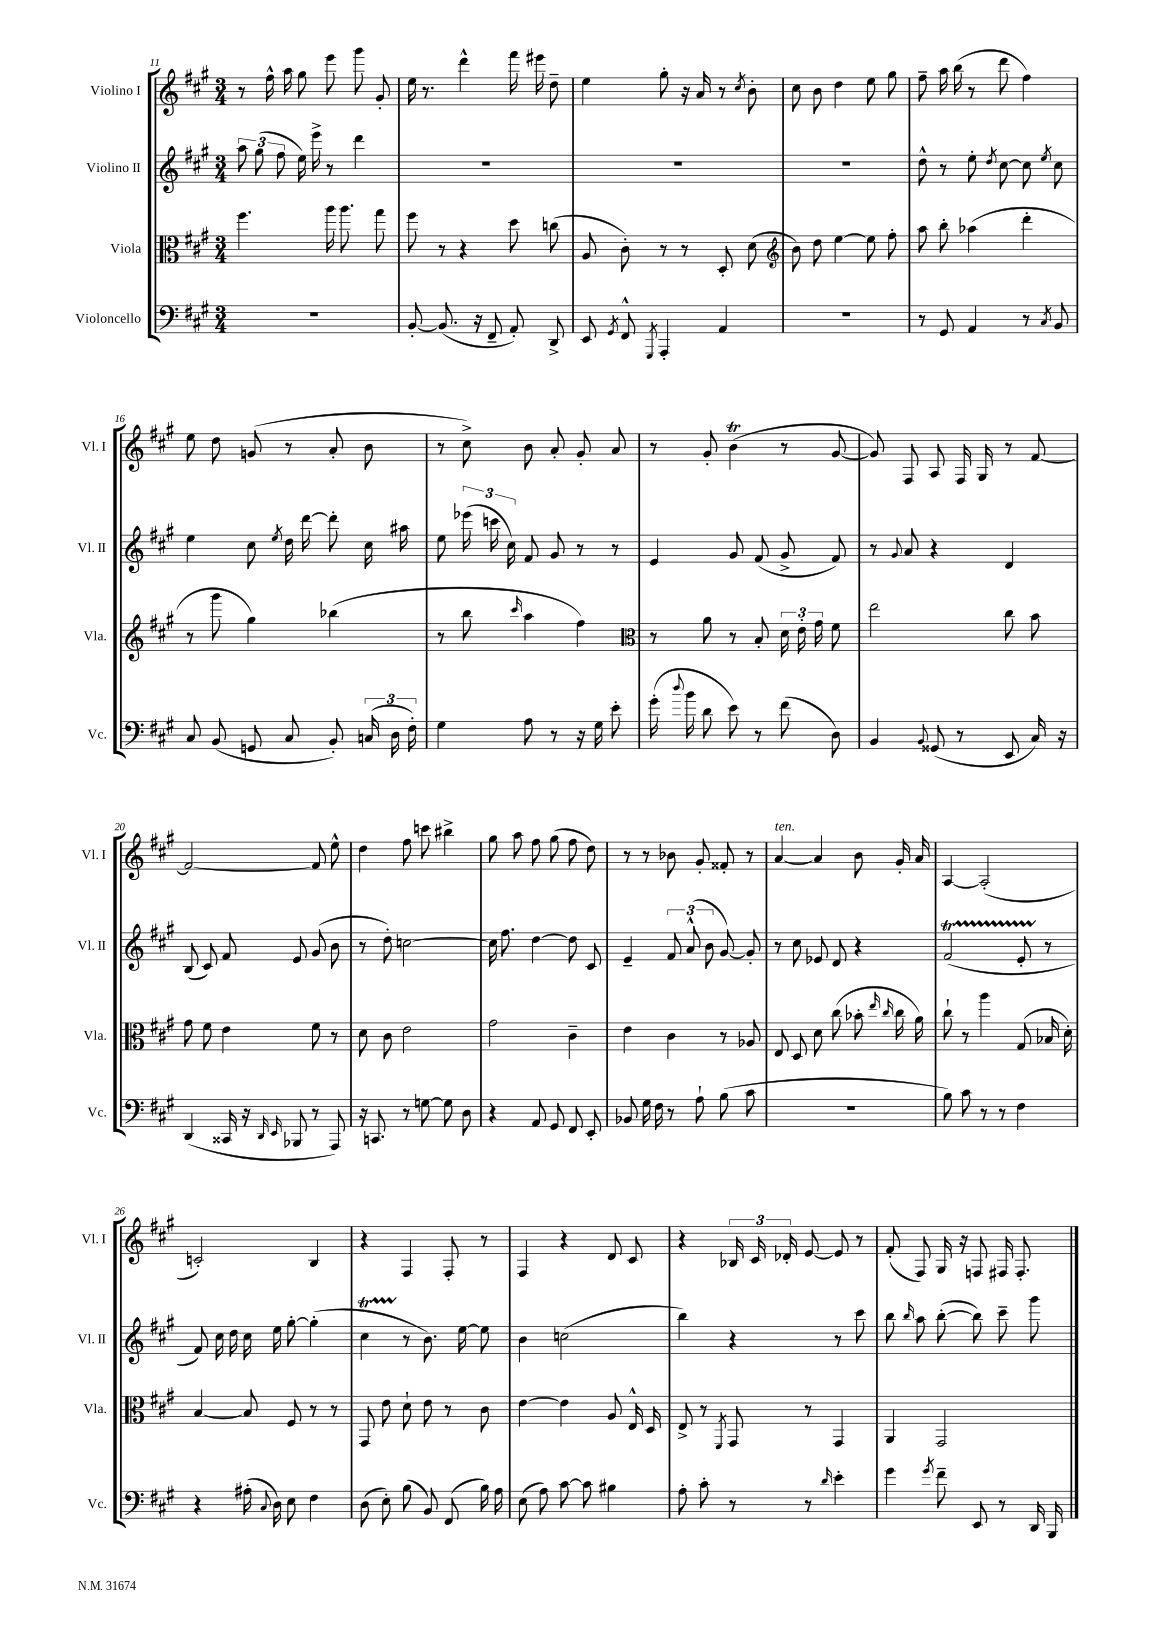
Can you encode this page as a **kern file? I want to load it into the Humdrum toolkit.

**kern	**kern	**kern	**kern
*staff4	*staff3	*staff2	*staff1
*clefF4	*clefC3	*clefG2	*clefG2
*k[f#c#g#]	*k[f#c#g#]	*k[f#c#g#]	*k[f#c#g#]
*M3/4	*M3/4	*M3/4	*M3/4
2.r	4.ff#\	12aa\	8r
.	.	(12gg#\	.
.	.	.	16ff#^^\
.	.	12ff#\	.
.	.	.	16aa\
.	.	16ee\)	8gg#\
.	.	16eee^\	.
.	16aa\	8r	8eee\
.	8.aa\	.	.
.	.	4ddd\	8ggg#\
.	8gg#\	.	8g#'/
=	=	=	=
[8BB'/	8ff#\	2.r	16ee\
.	.	.	8.r
(8.BB/]	8r	.	.
.	4r	.	4ddd^^\
16r	.	.	.
8FF#~/	.	.	.
8AA'/)	8dd\	.	16fff#\
.	.	.	16eee#\
8DD^/	(8cc\	.	8dd~\
=	=	=	=
8EE/	8A/	2.r	4ee\
8qGG#/	.	.	.
8FF#^^/	8c#'\)	.	.
8qGGG#/	.	.	.
4AAA'/	8r	.	8gg#'\
.	8r	.	16r
.	.	.	16a/
4AA/	8D'/	.	8r
.	.	.	8qcc#/
.	(8d\	.	8b'\
=	=	=	=
*	*clefG2	*	*
2.r	8b\)	2.r	8cc#\
.	8dd\	.	8b\
.	[4ee\	.	4dd\
.	8ee\]	.	8ee\
.	8ff#'\	.	8gg#\
=	=	=	=
8r	8aa\	8dd^^\	8ff#~\
8GG#/	8bb'\	8r	16aa\
.	.	.	(16bb\
4AA/	(4aa-\	8ee'\	8r
.	.	8qdd/	.
.	.	[8cc#\	8ddd\
8r	4ddd'\	8cc#\]	4ff#\)
8qC#/	.	8qee/	.
8BB/	.	8cc#\	.
=	=	=	=
8C#/	8r	4ee\	8ee\
(8BB/	8ggg#\	.	8dd\
8GG/	4gg#\)	8cc#\	(8g/
.	.	8qee/	.
8C#/	.	16dd\	8r
.	.	[16ddd\	.
8BB'/)	(4bb-\	8ddd'\]	8a'/
(24C/	.	16cc#\	8b\
24D\	.	.	.
.	.	16aa#\	.
24F#'\)	.	.	.
=	=	=	=
4G#\	8r	8ee\	8r
.	8bb\	(24eee-\	8cc#^\)
.	.	24ccc\	.
.	.	24cc#\)	.
.	16qqccc#/	.	.
8A\	4aa\	8f#/	8b\
8r	.	8g#/	8a'/
16r	4ff#\)	8r	8g#'/
16G#\	.	.	.
8e'\	.	8r	8a/
=	=	=	=
*	*clefC3	*	*
(16g#'\	8r	4e/	8r
8qqdd/	.	.	.
16b\	.	.	.
8d\	8a\	.	8g#'/
8e\)	8r	8g#/	(4b\
8r	8B'/	(8f#/	.
(8f#\	24d\	8g#^/	8r
.	24e'\	.	.
.	24g#\	.	.
8D\)	8f#\	8f#/)	[8g#/
=	=	=	=
4BB/	2ee\	8r	8g#/])
.	.	8qqg#/	.
.	.	8a/	8F#/
8qqBB/	.	.	.
(8GG##/	.	4r	8A/
8r	.	.	16F#/
.	.	.	16G#/
8EE/	8cc#\	4d/	8r
16C#/)	8b\	.	[8f#/
16r	.	.	.
=	=	=	=
(4DD/	8g#\	(8B/	2f#/_
.	8f#\	8c#/)	.
16CC##/	4e\	8f#/	.
16r	.	.	.
16qqDD/	.	.	.
16qqEE/	.	.	.
8BBB-/	.	8e/	.
8r	8f#\	(8g#/	8f#/]
8AAA/)	8r	8b\	8ee^^\
=	=	=	=
16r	8d\	8r	4dd\
8.CC/	.	.	.
.	8c#\	8dd'\)	.
8r	2e\	[2cc\	8ff#\
[8G\	.	.	8ccc\
8G\]	.	.	4bb#^\
8D\	.	.	.
=	=	=	=
4r	2g#\	16cc\]	8gg#\
.	.	8.ff#\	.
.	.	.	8aa\
8AA/	.	[4dd\	8ff#\
8GG#/	.	.	(8gg#\
8FF#/	4c#~\	8dd\]	8ff#\
8EE'/	.	8c#/	8dd\)
=	=	=	=
8BB-/	4e\	4e~/	8r
16G#\	.	.	8r
16F#\	.	.	.
8r	4c#\	12f#/	8b-\
.	.	(12a^^/	.
8A`\	.	.	8g#'/
.	.	12b\	.
(8B\	8r	[8g#/)	8f##'/
8c#\	8A-/	8g#'/]	8r
=	=	=	=
2.r	8E/	8r	[4a/
.	8D/	8cc#\	.
.	8d\	8e-/	4a/]
.	(8cc#\	8d/	.
.	8b-'\	4r	8b\
.	16qqee/	.	.
.	16qqcc#/	.	.
.	16cc#\	.	16g#'/
.	16a\)	.	16a/
=	=	=	=
8B\)	8cc#`\	(2f#/	[4A/
8c#\	8r	.	.
8r	4aa\	.	(2A'/]
8r	.	.	.
4F#\	(8G#/	8e'/	.
.	16B-/	8r	.
.	16d'\)	.	.
=	=	=	=
4r	[4B/	8f#/)	2c'/)
.	.	16cc#\	.
.	.	16dd\	.
(16A#'\	8B/]	16cc#\	.
8qqC#/	.	.	.
16D\)	.	16ee\	.
8E\	8F#/	[8gg#'\	.
4F#\	8r	(4gg#'\]	4B/
.	8r	.	.
=	=	=	=
(8D\	8GG#/	4cc#\	4r
8E'\)	8e\	.	.
(8B\	8d`\	8r	4F#/
8BB/)	8e\	8.b\)	.
(8FF#/	8r	.	8F#'/
.	.	[16ee\	.
16B\)	8c#\	8ee\]	8r
16A\	.	.	.
=	=	=	=
(8E\	[4e\	4b\	4F#/
8A\)	.	.	.
[8c#\	4e\]	(2cc\	4r
8c#\]	.	.	.
4B#\	8A/	.	8d/
.	16E^^/	.	8c#/
.	16D/	.	.
=	=	=	=
8A'\	8E^/	4bb\)	4r
8c#'\	8r	.	.
.	8qFF#/	.	.
8r	8GG#/	4r	24B-/
.	.	.	24c#/
.	.	.	24d-'/
8r	8r	.	[8e/
16qqd/	.	.	.
4e'\	4GG#/	8r	8e/]
.	.	8ccc#\	8r
=	=	=	=
4g#\	4AA/	8bb\	(8f#'/
.	.	16qqbb/	.
.	.	8aa\	8F#/)
8qg#/	.	.	.
8f#~\	2GG#/	([8bb'\	16G#/
.	.	.	16r
8EE/	.	8bb\])	8F/
8r	.	8ccc#~\	16F#/
.	.	.	8.F#'/
16DD/	.	8ggg#\	.
16BBB/	.	.	.
==	==	==	==
*-	*-	*-	*-
